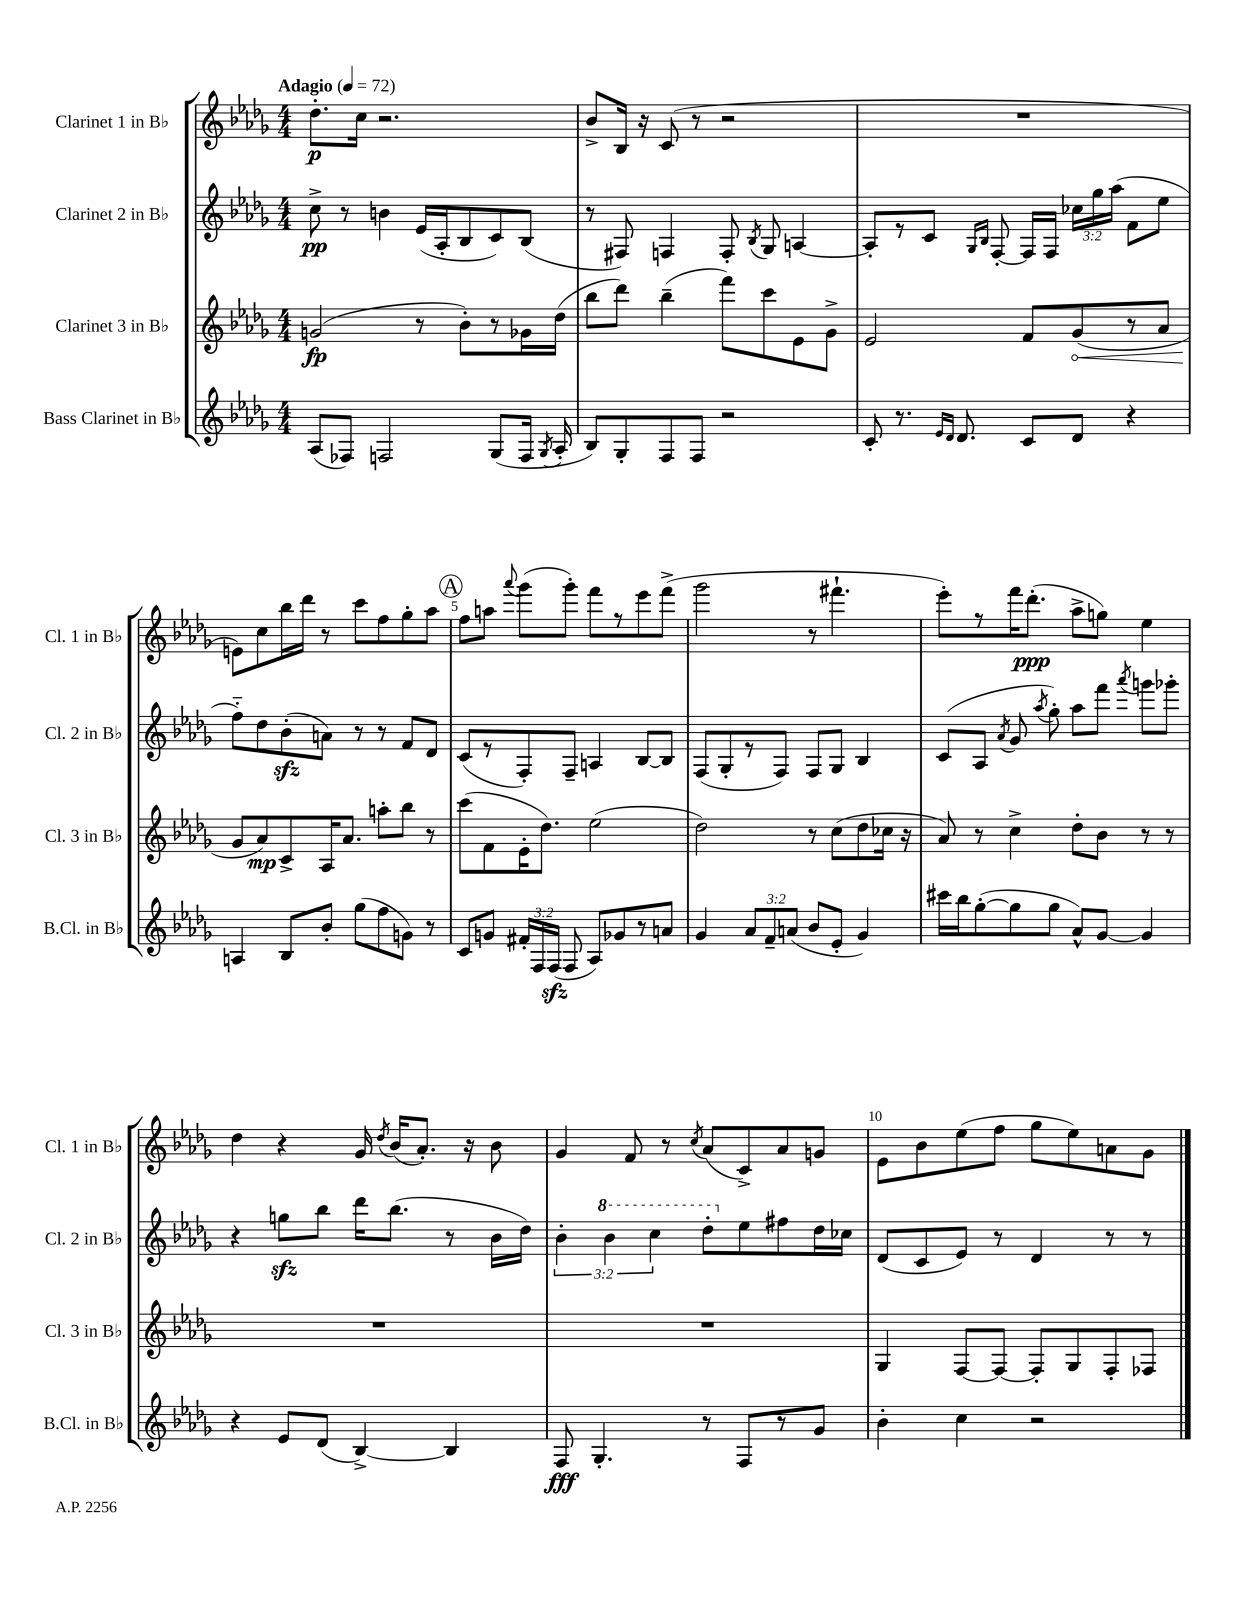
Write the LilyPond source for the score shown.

<<
\new StaffGroup <<
\new Staff = "s0" \with { instrumentName = "Clarinet 1 in Bb" shortInstrumentName = "Cl. 1 in Bb" } {
    \clef treble \key des \major \numericTimeSignature \time 4/4 \tempo "Adagio" 4 = 72
    \autoBeamOff des''8.[-.\p c''16] r2. |
    bes'8[-> bes16] r16 c'8( r8 r2 |
    R1 |
    e'8[) c''8 bes''16 des'''16] r8 c'''8[ f''8 ges''8-. aes''8] |
    \mark \markup { \circle "A" } f''8[ a''8] \appoggiatura { aes'''8 } ges'''8[( ges'''8]-.) f'''8[ r8 ees'''8 f'''8]->( |
    ges'''2 r8 fis'''4.-! |
    ees'''8[-.) r8 f'''16 des'''8.]-.\ppp( aes''8[-> g''8]) ees''4 |
    des''4 r4 ges'16 \acciaccatura { des''8 } bes'16[( aes'8.]-.) r16 bes'8 |
    ges'4 f'8 r8 \acciaccatura { c''8 } aes'8[( c'8->) aes'8 g'8] |
    ees'8[ bes'8 ees''8( f''8] ges''8[ ees''8) a'8 ges'8] \bar "|." |
}
\new Staff = "s1" \with { instrumentName = "Clarinet 2 in Bb" shortInstrumentName = "Cl. 2 in Bb" } {
    \clef treble \key des \major \numericTimeSignature \time 4/4 \override Staff.TupletNumber.text = #tuplet-number::calc-fraction-text
    \autoBeamOff c''8->\pp r8 b'4 ees'16[( aes16-. bes8 c'8) bes8]( |
    r8 fis8) f4 f8-. \acciaccatura { bes8 } ges8 a4~ |
    a8[-. r8 c'8] \grace { ges16[ bes16] } f8~-. f16[ f16] \tuplet 3/2 { ces''16[ ges''16 aes''16]( } f'8[ ees''8] |
    f''8[-_) des''8 bes'8-.\sfz( a'8]) r8 r8 f'8[ des'8] |
    \mark \markup { \circle "A" } c'8[( r8 f8-.) f8]-- a4 bes8[~ bes8] |
    f8[( ges8-. r8 f8]) f8[ ges8] bes4 |
    c'8[( aes8] \acciaccatura { aes'8 } ges'8 \acciaccatura { aes''8 } ges''8-.) aes''8[ f'''8] \acciaccatura { aes'''8 } g'''8[ ges'''8]-. |
    r4 g''8[\sfz bes''8] des'''16[ bes''8.]( r8 bes'16[ des''16]) |
    \tuplet 3/2 { bes'4-. \ottava #1 bes''4 c'''4 } des'''8[-. \ottava #0 ees''8 fis''8 des''16 ces''16] |
    des'8[( c'8 ees'8]) r8 des'4 r8 r8 \bar "|." |
}
\new Staff = "s2" \with { instrumentName = "Clarinet 3 in Bb" shortInstrumentName = "Cl. 3 in Bb" } {
    \clef treble \key des \major \numericTimeSignature \time 4/4
    \autoBeamOff g'2\fp( r8 bes'8[-.) r8 ges'16 des''16]( |
    bes''8[ des'''8]) bes''4--( f'''8[) c'''8 ees'8 ges'8]-> |
    ees'2 f'8[ \once \override Hairpin.circled-tip = ##t ges'8\<( r8 aes'8] |
    ges'8[\! aes'8\mp) c'8-> aes16 aes'8.] a''8[-. bes''8] r8 |
    \mark \markup { \circle "A" } c'''8[( f'8 ees'16-. des''8.]) ees''2( |
    des''2) r8 c''8[( des''8 ces''16] r16 |
    aes'8) r8 c''4-> des''8[-. bes'8] r8 r8 |
    R1 |
    R1 |
    ges4 f8[~ f8]~ f8[-. ges8 f8-. fes8] \bar "|." |
}
\new Staff = "s3" \with { instrumentName = "Bass Clarinet in Bb" shortInstrumentName = "B.Cl. in Bb" } {
    \clef treble \key des \major \numericTimeSignature \time 4/4 \override Staff.TupletNumber.text = #tuplet-number::calc-fraction-text
    \autoBeamOff aes8[( fes8]) f2 ges8[( f16] \acciaccatura { ges8 } aes16-. |
    bes8[) ges8-. f8 f8] r2 |
    c'8-. r8. \grace { ees'16[ des'16] } des'8. c'8[ des'8] r4 |
    a4 bes8[ bes'8]-. ges''8[( f''8 g'8]) r8 |
    \mark \markup { \circle "A" } c'8[ g'8] \tuplet 3/2 { fis'16[-. f16 f16]\sfz( } f8 aes8[) ges'8 r8 a'8] |
    ges'4 \tuplet 3/2 { aes'8[ f'8-- a'8]( } bes'8[ ees'8]-. ges'4) |
    cis'''16[ bes''16 ges''8~-.( ges''8 ges''8] aes'8[-^) ges'8]~ ges'4 |
    r4 ees'8[ des'8]( bes4~->) bes4 |
    f8\fff ges4.-. r8 f8[ r8 ges'8] |
    bes'4-. c''4 r2 \bar "|." |
}
>>
>>
\layout { \context { \Score \override BarNumber.break-visibility = ##(#f #t #t) barNumberVisibility = #(every-nth-bar-number-visible 5) } }
